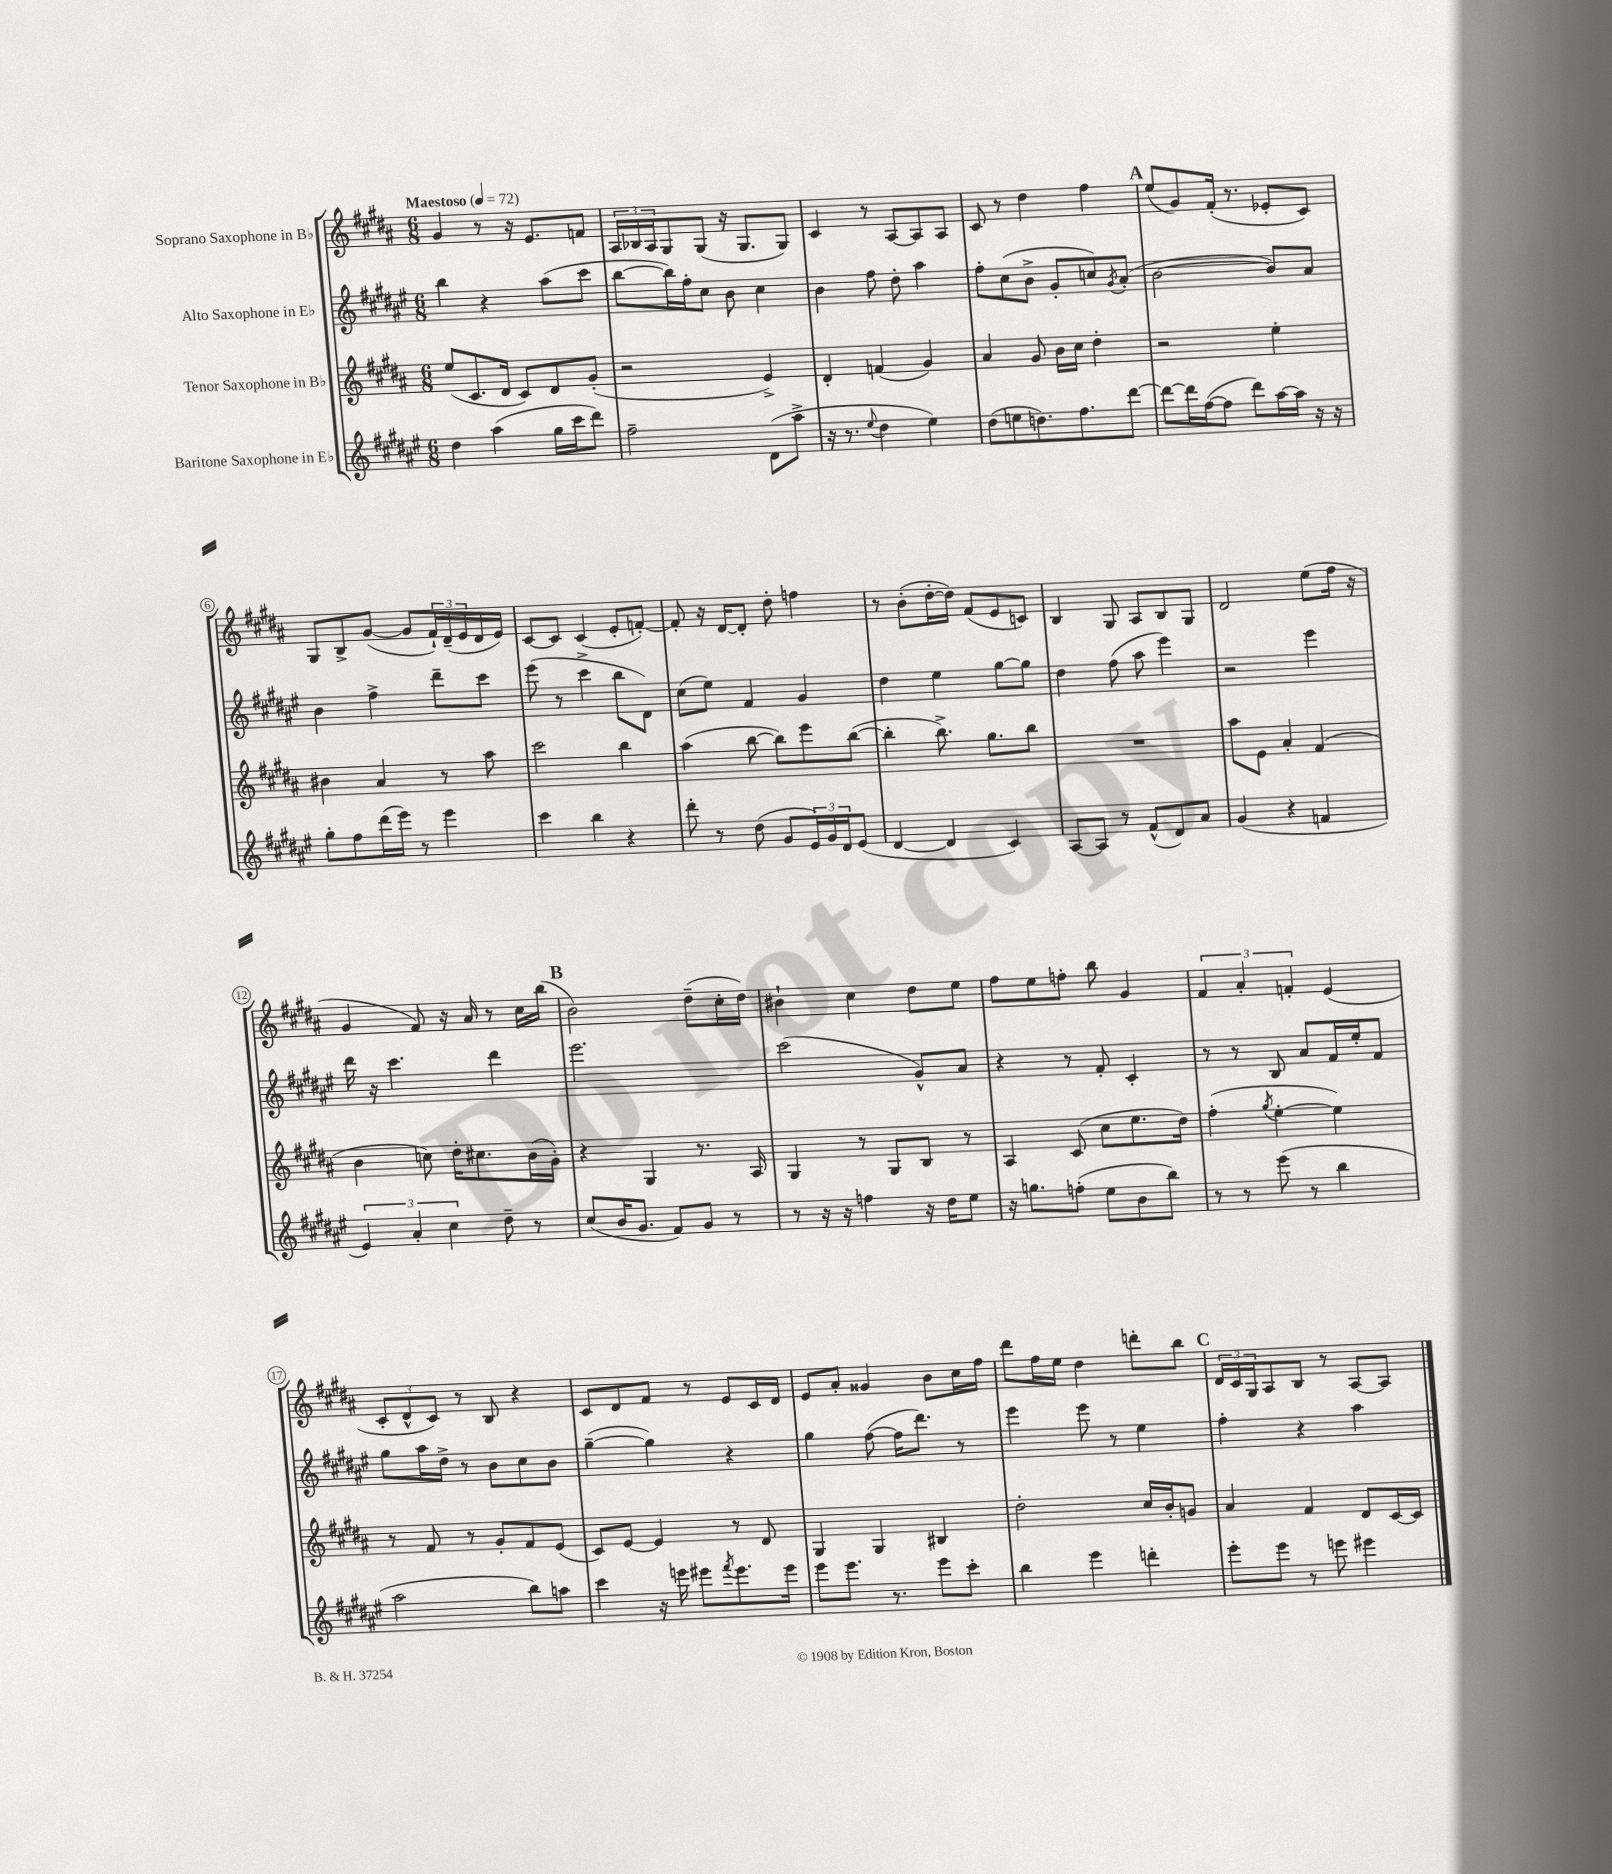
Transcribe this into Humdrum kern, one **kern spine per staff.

**kern	**kern	**kern	**kern
*staff4	*staff3	*staff2	*staff1
*clefG2	*clefG2	*clefG2	*clefG2
*k[f#c#g#d#a#e#]	*k[f#c#g#d#a#]	*k[f#c#g#d#a#e#]	*k[f#c#g#d#a#]
*M6/8	*M6/8	*M6/8	*M6/8
*MM72	*MM72	*MM72	*MM72
4dd#	(8ee	4bb	4g#
.	8.c#	.	.
(4aa#	.	4r	8r
.	16d#	.	.
.	8c#)	.	16r
.	.	.	8.e
16gg#	8d#	(8aa#	.
16ccc#	.	.	.
8ddd#)	(8g#'	8ccc#	8f
=	=	=	=
2ff#~	2r	[8bb	24A#
.	.	.	24B-
.	.	.	24A#
.	.	16bb])	8G#
.	.	16ff#'	.
.	.	8cc#	(8G#
.	.	8b	16r
.	.	.	8.G#
(8d#	4e^)	4cc#	.
8aa#^	.	.	8G#)
=	=	=	=
16r	4d#'	4b	4c#
8.r	.	.	.
8qqee#	.	.	.
4dd#	(4f	8ff#	8r
.	.	8dd#'	[8A#
4ee#)	4g#)	4aa#	8A#]
.	.	.	8A#
=	=	=	=
(8dd#	4a#	8ff#'	8c#
8ee	.	(8cc#	8r
8.dd)	8g#	8b^	4dd#
.	16b	8g#'	.
8.ff#	16cc#	.	.
.	4dd#'	8cc)	4ff#
.	.	8qg#	.
[8ddd#	.	(8a#'	.
=	=	=	=
8ddd#_	2r	[2b	(8ee
16ddd#]	.	.	8g#)
([16ff#	.	.	.
8ff#]	.	.	(16f#'
.	.	.	8.r
8ddd#)	.	.	.
[16aa#	4ee'	8b])	8e-'
16aa#]	.	.	.
16r	.	8a#	8c#)
16r	.	.	.
=	=	=	=
8gg#'	4b#	4b	8G#
8ff#	.	.	8B^
(16ddd#	4a#	4ff#^	([8g#
16eee#)	.	.	.
8r	.	.	8g#]
4eee#	8r	8ddd#~	24f#`)
.	.	.	(24d#~
.	.	.	24e
.	8aa#	8ccc#	16d#
.	.	.	16e)
=	=	=	=
4ccc#	2ccc#	(8eee#	[8c#
.	.	8r	8c#]
4bb	.	4ccc#^	(4c#
4r	4bb	8bb	8e'
.	.	8d#)	[8f')
=	=	=	=
8ddd#'	(4aa#	(8cc#	8f']
8r	.	8ee#)	16r
.	.	.	[16d#
(8dd#	[8bb	4f#	8d#']
8g#	8bb])	.	8dd#'
24e#)	8eee	4g#	4ff
24g#	.	.	.
24d#	.	.	.
(8e#	([8bb	.	.
=	=	=	=
[4d#	4bb']	4dd#	8r
.	.	.	(8b'
4d#]	8.bb^)	4ee#	[16dd#'
.	.	.	16dd#])
.	.	.	(8f#
.	8.gg#	.	.
4c#)	.	[8gg#	8e
.	8bb	8gg#]	8c)
=	=	=	=
[8A#	2.r	4dd#	4B
8A#]	.	.	.
8r	.	(8ff#	8G#
(8f#^^	.	8aa#	8A#
8d#)	.	4eee#)	8B
8a#	.	.	8G#
=	=	=	=
(4g#	8aa#	2r	2d#
.	8e	.	.
4r	4a#'	.	.
4f	(4f#	4eee#	(8ee
.	.	.	16ff#
.	.	.	16r
=	=	=	=
6e#)	4b	16ddd#	4g#
.	.	16r	.
.	.	4.ccc#	.
6a#'	.	.	.
.	8cc)	.	8f#)
6cc#	.	.	.
.	16dd#'	.	16r
.	8.cc#	.	16a#
8dd#~	.	4ddd#	8r
8r	(16b	.	16cc#
.	16g#')	.	(16bb
=	=	=	=
(8cc#	4r	2.eee#	2b)
16b	.	.	.
8.g#	.	.	.
.	4G#	.	.
8f#)	.	.	.
8g#	8.r	.	(8dd#~
8r	.	.	16cc#'
.	16A#	.	16dd#)
=	=	=	=
8r	4G#	(2ccc#	4b#`
16r	.	.	.
16r	.	.	.
4ff	8r	.	4cc#
.	8G#	.	.
16r	8B	8g#^^)	8dd#
16dd#	.	.	.
8ee#	8r	8a#	8ee
=	=	=	=
16r	4A#	4r	8ff#
8.gg	.	.	.
.	.	.	8ee
(8ff'	(8c#	8r	8ff'
8ee#	8cc#	8f#'	8bb
8b	8.ee	4c#'	4g#
8bb)	.	.	.
.	16dd#)	.	.
=	=	=	=
8r	(4ff#'	8r	6f#
8r	.	8r	.
.	.	.	6a#'
.	8qgg#	.	.
(8eee#	[4ee'	8B	.
.	.	.	6f'
8r	.	8a#	.
4bb	4ee])	16f#	(4e
.	.	16ee#'	.
.	.	8f#	.
=	=	=	=
2aa#	8r	8gg#	12c#'
.	.	.	12d#^^
.	8f#	16aa#	.
.	.	.	12c#)
.	.	16dd#^	.
.	8r	8r	8r
.	8g#'	8b	8B
8bb)	8f#	8cc#	4r
8aa	(8e	8b	.
=	=	=	=
4ccc#	8c#)	([4gg#~	8c#
.	[8e	.	8d#
16r	4e]	4gg#])	8f#
16eee	.	.	.
8eee#	.	.	8r
8qfff#	.	.	.
8.eee#	8r	4r	8e
.	8d#	.	16c#
16eee#	.	.	16d#
=	=	=	=
8eee#	4G#	4gg#	8e
8.eee#	.	.	8a#'
.	4G#	([8ff#	4g##
8.r	.	.	.
.	.	16ff#]	.
.	.	8.ddd#)	.
8eee#	4B#	.	8b
8ccc#'	.	8r	16cc#
.	.	.	16ff#
=	=	=	=
4bb	2dd#'	4eee#	8ddd#
.	.	.	16ff#
.	.	.	16ee
4eee#	.	8eee#	4dd#
.	.	8r	.
4ddd'	16cc#	4ee#	8ddd'
.	16b'	.	.
.	8g	.	8bb
=	=	=	=
8eee#'	4a#	4ff#'	24d#
.	.	.	24c#
.	.	.	24G#
8eee#	.	.	8A#
8r	4f#	4r	8B
8eee	.	.	8r
4eee#	8d#	4aa#	[8A#
.	[16c#	.	8A#]
.	16c#]	.	.
==	==	==	==
*-	*-	*-	*-
